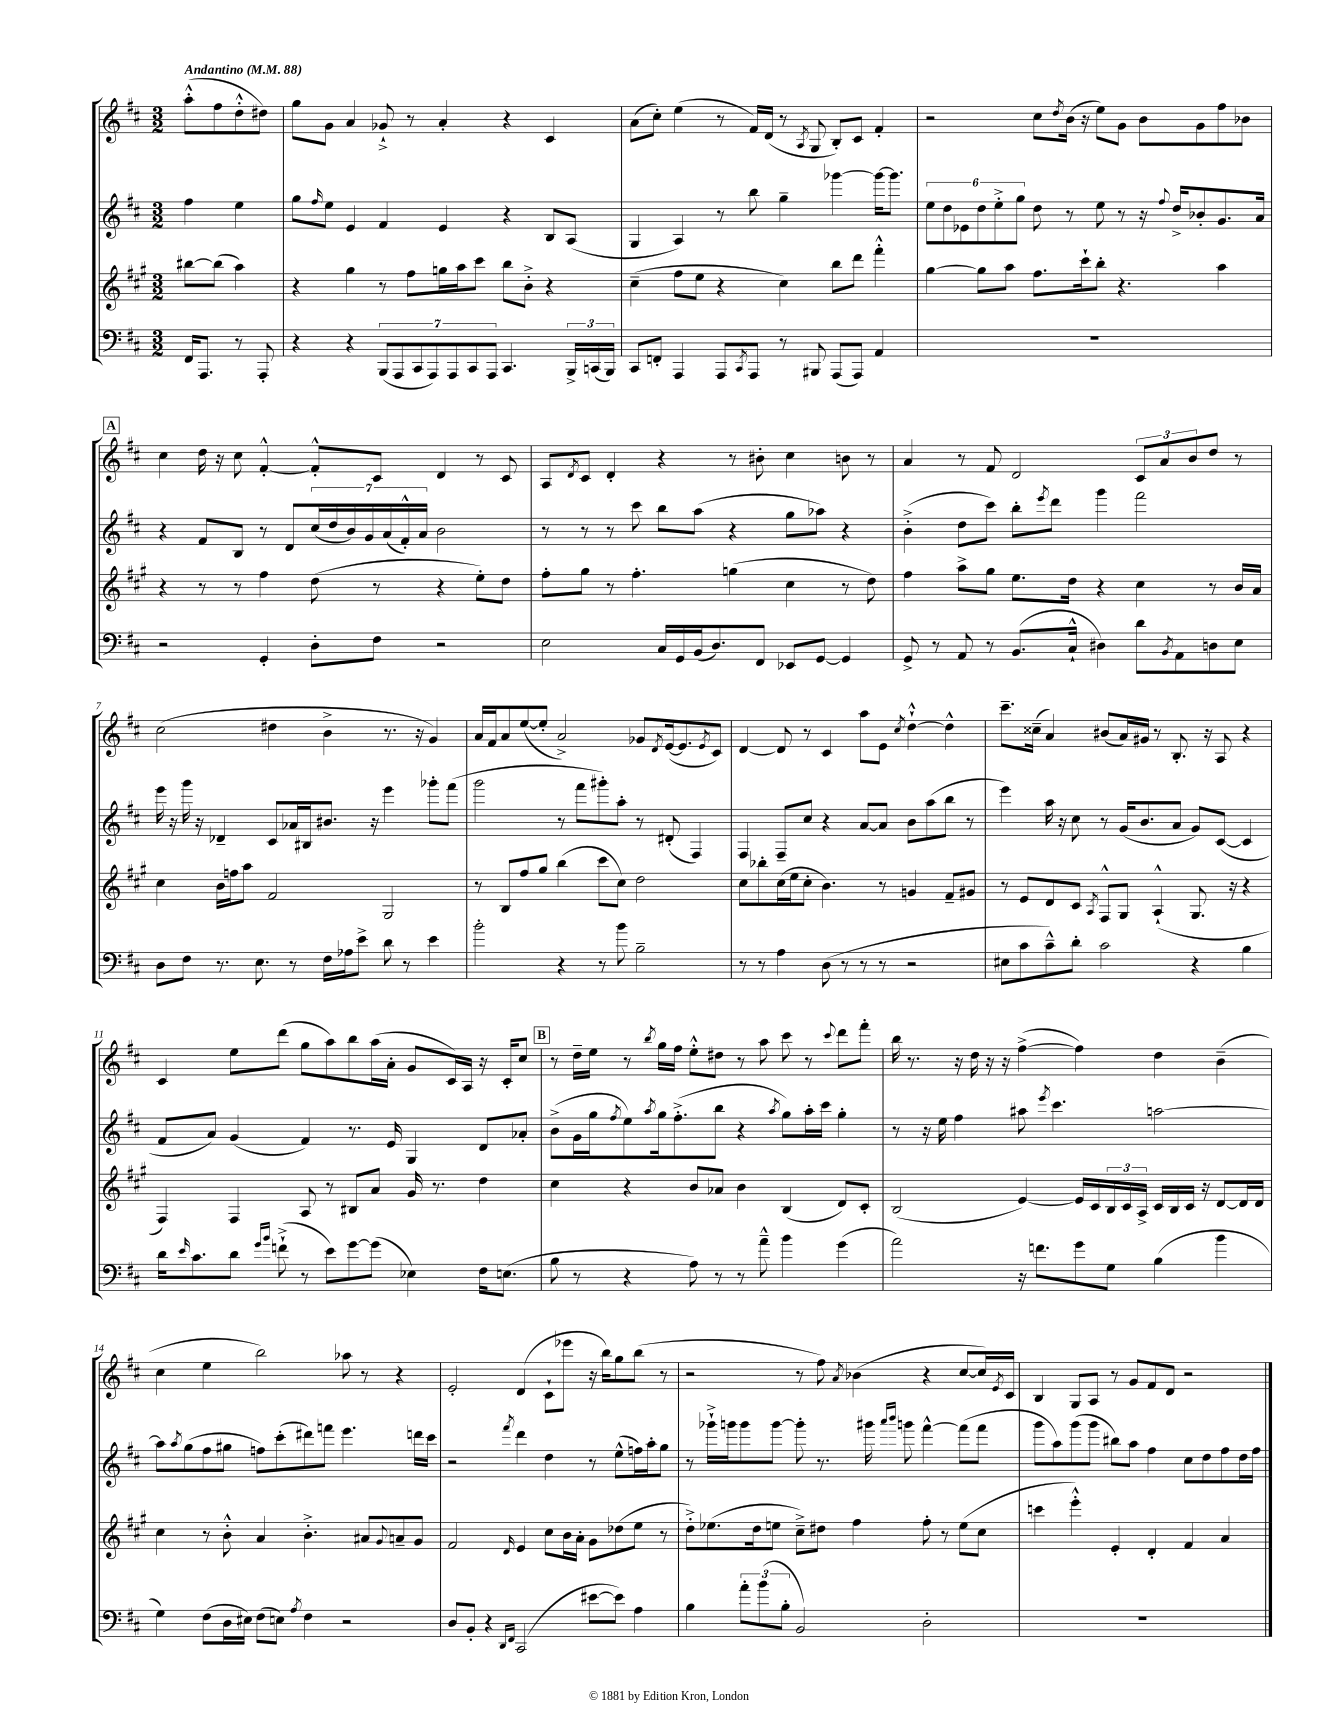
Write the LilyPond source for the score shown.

<<
\new StaffGroup <<
\new Staff = "s0" {
    \clef treble \key d \major \numericTimeSignature \time 3/2 \partial 2 \tempo "Andantino" 4 = 88
    a''8-.-^( fis''8 d''8-.-^ dis''8) |
    g''8 g'8 a'4 ges'8-!-> r8 a'4-. r4 cis'4 |
    a'8( cis''8-.) e''4( r8 fis'16) d'16( r8 \acciaccatura { a8 } g8 b8-.) cis'8 fis'4-. |
    r2 cis''8 \acciaccatura { d''8 } b'16( r16 e''8) g'8 b'8 g'8 fis''8 bes'8 |
    \mark \markup { \box "A" } cis''4 d''16 r16 cis''8 fis'4~-.-^ fis'8-.-^ cis'8 d'4 r8 cis'8 |
    a8 \acciaccatura { d'8 } cis'8 d'4-. r4 r8 bis'8-. cis''4 b'8 r8 |
    a'4 r8 fis'8 d'2 \tuplet 3/2 { cis'8 a'8 b'8 } d''8 r8 |
    cis''2( dis''4 b'4-> r8. r16 g'4) |
    a'16 fis'16 a'8 e''8~( e''8-. a'2->) ges'8 \acciaccatura { d'8 } e'16~( e'8. \acciaccatura { e'8 } cis'8) |
    d'4~ d'8 r8 cis'4 a''8 e'8 \acciaccatura { cis''8 } d''4~-!-^ d''4-^ |
    cis'''8.-- cisis''16--( a'4) bis'8( a'16) gis'16 r8 b8.-. r16 a8 r4 |
    cis'4 e''8 d'''8( g''8 a''8) b''8 a''16( a'16-. g'8 cis'16) a16 r16 cis'16-. cis''8 |
    \mark \markup { \box "B" } r8 d''16-- e''16 r8 \acciaccatura { b''8 } g''16 fis''16 e''8-.-^ dis''8 r8 a''8 cis'''8 r8 \appoggiatura { cis'''8 } d'''8 fis'''8-. |
    b''16 r8. r16 d''16 r16 r16 fis''4~->( fis''4) d''4 b'4--( |
    cis''4 e''4 b''2) aes''8 r8 r4 |
    e'2-. d'4( cis'8-! ees'''8 r16 b''16) g''8 b''8( r8 |
    r2 r8 fis''8) \acciaccatura { a'8 } bes'4( r4 cis''8~ cis''16) \acciaccatura { e'8 } cis'16 |
    b4 g8 a8 r8 g'8 fis'8 d'8 r2 \bar "|." |
}
\new Staff = "s1" {
    \clef treble \key d \major \numericTimeSignature \time 3/2 \partial 2
    fis''4 e''4 |
    g''8 \grace { fis''16 } e''8 e'4 fis'4 e'4 r4 b8 a8( |
    g4 a4) r8 b''8 g''4-- ges'''4~ ges'''16~ ges'''8. |
    \tuplet 6/4 { e''8 d''8 ees'8 d''8 e''8-.-> g''8 } d''8 r8 e''8 r8 r16 \appoggiatura { fis''8 } d''16-> bes'8-. g'8. a'16 |
    \mark \markup { \box "A" } r4 fis'8 b8 r8 d'8 \tuplet 7/4 { cis''16( d''16 b'16) g'16 a'16( fis'16-.-^) a'16 } b'2 |
    r8 r8 r8 cis'''8 b''8 a''8( r4 g''8 aes''8) r4 |
    b'4-.->( d''8 cis'''8) b''8-. \acciaccatura { e'''8 } d'''8 g'''4 fis'''2 |
    e'''16 r16 g'''16 r16 des'4-- cis'8 aes'16 bis16 bis'8. r16 e'''4 ges'''8-. fis'''8( |
    g'''2 r8 fis'''8 gis'''8-.) a''8-. r8 dis'8-.( fis4) |
    fis4 fis8-- cis''8 r4 a'8~ a'8 b'8 a''8( b''8 r8 |
    e'''4) a''16 r16 cis''8 r8 g'16( b'8. a'8 g'8) cis'8~( cis'4 |
    fis'8 a'8) g'4( fis'4) r8. e'16 g4 d'8 aes'8-. |
    \mark \markup { \box "B" } b'8->( g'16 g''16 \acciaccatura { fis''8 } e''8) \acciaccatura { a''8 } g''16 fis''8.-.->( b''8 r4 \acciaccatura { a''8 } g''8) a''16-. cis'''16 g''4-. |
    r8 r16 e''16 fis''4 ais''8 \acciaccatura { e'''8 } cis'''4. a''2~ |
    a''8 \acciaccatura { a''8 } g''8( fis''8 gis''8 f''8) cis'''8-.( dis'''8) f'''8 e'''4. d'''16 cis'''16 |
    r2 \acciaccatura { fis'''8 } d'''4 d''4 r8 e''8-^( f''16) a''16-. g''8 |
    r8 ges'''16-!-> g'''16 g'''8 g'''8~ g'''8-. r8. gis'''16 \grace { a'''16 b'''16 } g'''8 fis'''4~-^ fis'''8( fis'''8 |
    g'''8 a''8) g'''8( g'''8 bis''8) a''8 fis''4 cis''8 d''8 fis''8 d''16 fis''16 \bar "|." |
}
\new Staff = "s2" {
    \clef treble \key a \major \numericTimeSignature \time 3/2 \partial 2
    bis''8~ bis''8( a''4) |
    r4 gis''4 r8 fis''8 g''16 a''16 cis'''8 b''8 b'8-.-> r4 |
    cis''4--( fis''8 e''8 r4 cis''4) b''8 d'''8 fis'''4-.-^ |
    gis''4~ gis''8 a''8 fis''8. cis'''16-! b''8-. r4. a''4 |
    \mark \markup { \box "A" } r4 r8 r8 fis''4 d''8( r8 r4 e''8-.) d''8 |
    fis''8-. gis''8 r8 fis''4.-. g''4( cis''4 r8 d''8) |
    fis''4 a''8-> gis''8 e''8. d''16 r4 cis''4 r8 b'16 a'16 |
    cis''4 b'16 f''16 a''8 fis'2 gis2 |
    r8 b8 fis''8 gis''8 b''4( cis'''8 cis''8) d''2 |
    cis''8 bes''8-. cis''16( e''16 cis''8-. b'4.) r8 g'4 fis'8-- gis'8 |
    r8 e'8 d'8 cis'8 \acciaccatura { a8 } fis8-^ gis8 a4-!-^( gis8. r16 r4 |
    fis4) fis4 a8 r8 bis8 a'8 gis'16 r8. d''4 |
    \mark \markup { \box "B" } cis''4 r4 b'8 aes'8 b'4 b4( d'8) cis'8-. |
    b2( e'4~) e'16 cis'16 \tuplet 3/2 { b16 cis'16 a16-> } cis'16 b16 cis'16 r16 d'8~ d'16 d'16 |
    cis''4 r8 b'8-.-^ a'4 b'4.-.-> ais'8 \appoggiatura { gis'8 } a'8-- gis'8 |
    fis'2 \grace { d'16 } e'4 cis''8 b'16 a'16-. gis'8 des''8( e''8 r8 |
    d''8-.->) ees''8.( d''16 e''8 cis''8--->) dis''8 fis''4 fis''8-. r8 e''8( cis''8 |
    c'''4 e'''4-.-^) e'4-. d'4-. fis'4 a'4 \bar "|." |
}
\new Staff = "s3" {
    \clef bass \key d \major \numericTimeSignature \time 3/2 \partial 2
    fis,16 a,,8. r8 a,,8-. |
    r4 r4 \tuplet 7/4 { b,,8( a,,8 cis,8 a,,8) a,,8 cis,8 a,,8 } cis,4. \tuplet 3/2 { b,,16-> c,16( b,,16) } |
    cis,8 f,8-. a,,4 a,,8 \acciaccatura { cis,8 } a,,8 r8 bis,,8 a,,8( a,,8) a,4 |
    R1. |
    \mark \markup { \box "A" } r2 g,4-. d8-. fis8 r2 |
    e2 cis16 g,16 b,16( d8.) fis,8 ees,8 g,8~ g,4 |
    g,8-> r8 a,8 r8 b,8.( cis16-!-^ dis4) d'8 \acciaccatura { b,8 } a,8 d8 e8 |
    d8 fis8 r8. e8. r8 fis16 aes16 e'8-> d'8 r8 e'4 |
    b'2-. r4 r8 b'8 b2-- |
    r8 r8 a4 d8( r8 r8 r8 r2 |
    eis8 cis'8 cis'8---^) d'8-. cis'2 r4 b4 |
    d'16 \grace { e'16 } cis'8. d'8 \grace { g'16 b'16 } f'8-!->( r8 e'8) g'8~ g'8( ees4) fis16 e8.( |
    \mark \markup { \box "B" } b8 r8 r4 a8) r8 r8 a'8---^ b'4 g'4( |
    a'2) r16 f'8. g'8 g8 b4( b'4 |
    g4) fis8( d16 eis16) fis8( e8) \acciaccatura { a8 } fis4 r2 |
    d8 b,8-. r4 \grace { d,16 fis,16 } cis,2( eis'8~ eis'8) a4 |
    b4 \tuplet 3/2 { a'8-. b'8( b8-. } b,2) d2-. |
    R1. \bar "|." |
}
>>
>>
